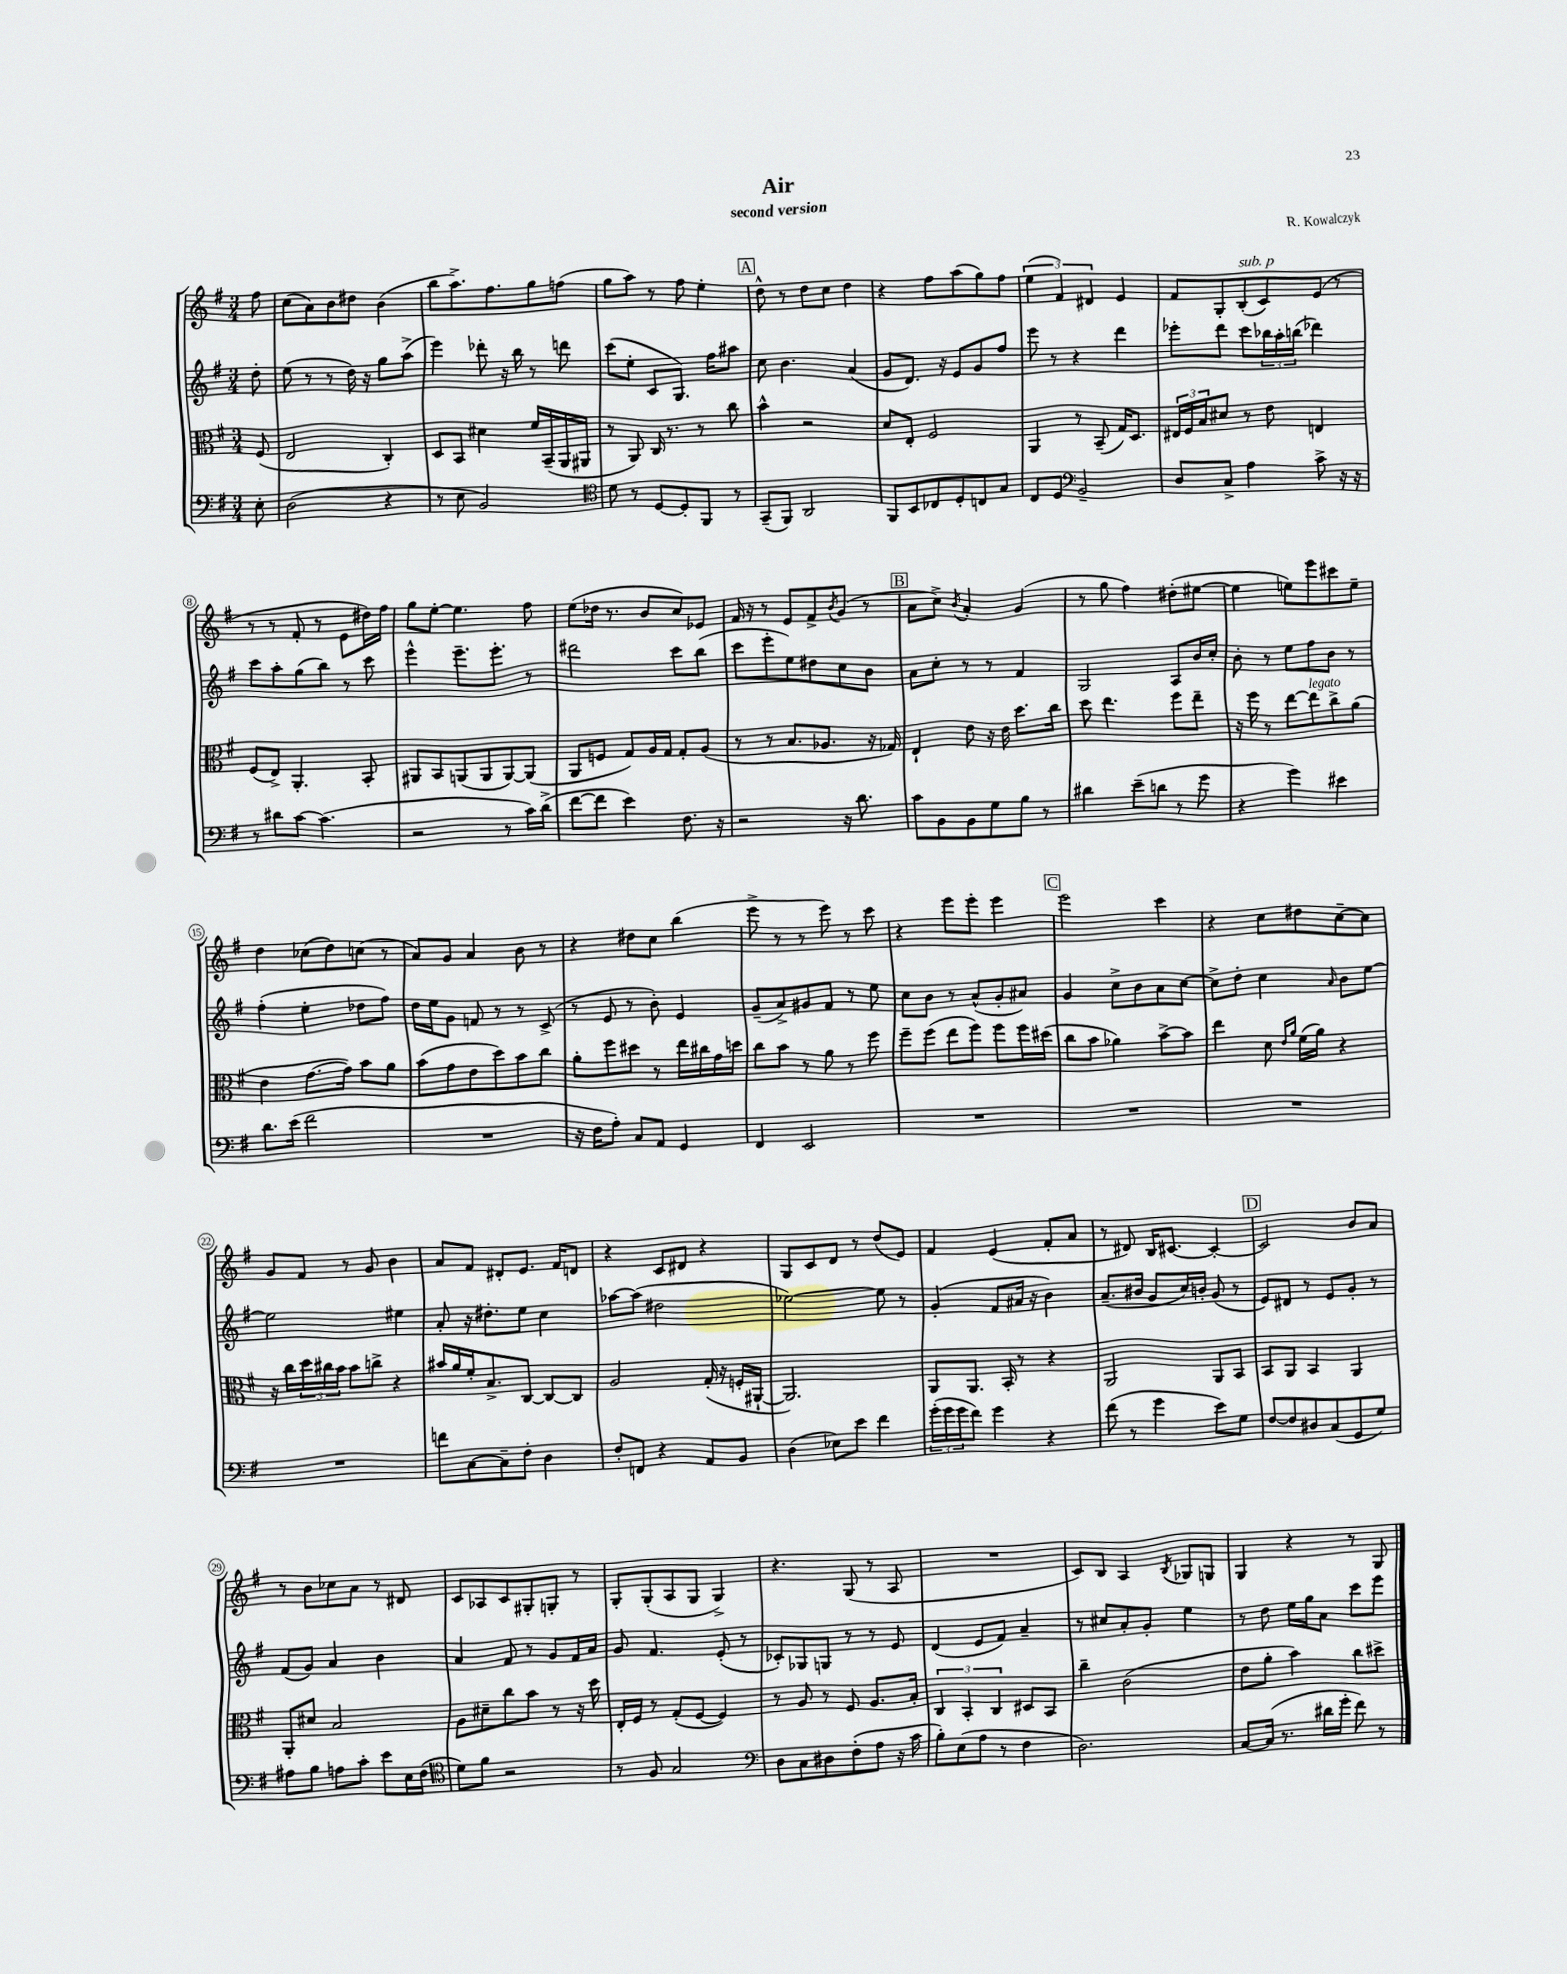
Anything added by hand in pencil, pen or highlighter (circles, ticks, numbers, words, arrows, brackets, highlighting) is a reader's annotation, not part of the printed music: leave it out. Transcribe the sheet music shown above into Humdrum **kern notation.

**kern	**kern	**kern	**kern
*staff4	*staff3	*staff2	*staff1
*clefF4	*clefC3	*clefG2	*clefG2
*k[f#]	*k[f#]	*k[f#]	*k[f#]
*M3/4	*M3/4	*M3/4	*M3/4
8E'	(8F#	8dd'	8ff#
=	=	=	=
(2D	2E	(8ee	(8cc
.	.	8r	8a)
.	.	8r	8b
.	.	16dd)	8dd#
.	.	16r	.
4r	4C')	8gg	(4b
.	.	(8aa^	.
=	=	=	=
8r	8D	4eee)	8bb
8E	8BB	.	8.aa^)
2BB)	4d#	8ddd-'	.
.	.	.	8.ff#
.	.	16r	.
.	.	16bb	.
.	16f#	8r	8gg
.	(16BB~	.	.
.	16AA	8ddd	(8ff
.	16AA#	.	.
=	=	=	=
*clefC4	*	*	*
8d	8r	(8ccc	8gg
8r	8AA)	8ee'	8aa)
[8D	16C	8c	8r
.	8.r	.	.
8D']	.	8.G)	8ff#
8FF#	8r	.	4ee'
.	.	16ff#	.
8r	8cc	8aa#	.
=	=	=	=
(8GG~	4b^^	8cc	8dd^^
8FF#)	.	4.b	8r
2AA	2r	.	8dd
.	.	.	8cc
.	.	(4a	4dd
=	=	=	=
8FF#	8d	8g	4r
8BB	8E'	8.d)	.
8C-	2F#	.	8ff#
.	.	16r	.
8D'	.	8e	(8aa
8C	.	8g	8gg)
8G	.	8ff#	8ff#
=	=	=	=
8C	4AA	8eee	(6ee
8D	.	8r	.
.	.	.	6f#)
*clefF4	*	*	*
2BB~	8r	4r	.
.	.	.	6d#
.	(8BB~	.	.
.	16G)	4ddd	4e
.	8.D	.	.
=	=	=	=
8D	24E#	8eee-'	8f#
.	24F#	.	.
.	24B	.	.
8C^	8d#	8ddd	8G'
4A	8r	8ccc	(8B'
.	8e	24bb-	8c)
.	.	24aa'	.
.	.	(24bb	.
8c^	4E	4ddd-)	(8e
16r	.	.	8r
16r	.	.	.
=	=	=	=
8r	(8F#	8ccc	8r
8d#	8E^)	8aa'	8r
[8c	4.AA'	(8gg	8f#'
(4.c]	.	8bb)	8r
.	.	8r	8e
.	8BB'	8ccc	16dd#)
.	.	.	16ff#
=	=	=	=
2r	8AA#	4eee^^	8gg
.	8BB	.	[8ee'
.	(8AA	8.eee~	4.ee]
.	8AA	.	.
.	.	8.eee'	.
8r	[8AA)	.	.
16c)	(8AA]	8r	8ff#
(16d^	.	.	.
=	=	=	=
[8f#	8AA	2ddd#	(8ee
8f#]	8F	.	16dd-
.	.	.	8.r
4e)	8G)	.	.
.	16A	.	8b
.	16G	.	.
8.F#	8G'	8ccc	8cc)
.	(8A	(8bb	8e-
16r	.	.	.
=	=	=	=
2r	8r	8ccc	16f#
.	.	.	16r
.	8r	8eee'	8r
.	8.B	8ee)	8e
.	.	8dd#	8f#^
.	8.A-	.	.
.	.	.	8qb
16r	.	8cc	(8g
8.d	.	.	.
.	16r	8b	8r
.	16G-)	.	.
=	=	=	=
8c	4E`	8a	8a
8BB	.	8cc'	8cc^)
.	.	.	8qb
8BB	8e	8r	4a'
8G	16r	8r	.
.	16e	.	.
8B	8.dd	4f#	(4g
8r	.	.	.
.	16cc	.	.
=	=	=	=
4d#	8dd	2G	8r
.	4.ee	.	8gg
(8e~	.	.	4ff#)
8d	.	.	.
8r	8ff#	8A	(8dd#'
8g	8ee~	16b	[8ee#
.	.	16cc'	.
=	=	=	=
4r	16r	8b'	4ee#]
.	16ff#	.	.
.	8r	8r	.
4g)	[8ee	8ee	8ee)
.	8ee]	8ff#	8eee
4e#	8cc^	8b	8ccc#
.	(8a	8r	8ee~
=	=	=	=
8.d	4e	(4ff#'	4dd
(16e	.	.	.
2f#	[8.g	4ee'	(8cc-
.	.	.	8dd)
.	16g])	.	.
.	8b	8dd-	(8cc
.	8a	8ff#)	8r
=	=	=	=
2.r	(8b	16dd	8a)
.	.	16ee	.
.	8g	8g	8g
.	8e	8f	4a
.	8dd)	8r	.
.	8b	8r	8b
.	8cc	(8c^	8r
=	=	=	=
16r	8a'	8r	4r
16F#	.	.	.
8A')	8ff#	8e	.
8C	8dd#	8r	8dd#
8AA	8r	8b')	8cc
4GG	16ee	4e	(4bb
.	16cc#	.	.
.	16g	.	.
.	16dd	.	.
=	=	=	=
4FF#	8cc	(8g~	8eee^
.	8b	8a^)	8r
2EE	8r	8g#	8r
.	8a	8f#	8eee)
.	8r	8r	8r
.	8ff#	8ee	8ccc
=	=	=	=
2.r	8ff#~	8cc	4r
.	(8ff#	8b	.
.	8ee	8r	8eee
.	8ff#)	(8a^^	8eee'
.	8ff#	8g'	4eee
.	16ff#	8a#)	.
.	(16dd#	.	.
=	=	=	=
2.r	8cc	4g	2eee
.	8b	.	.
.	4a-)	8cc^	.
.	.	8b	.
.	[8b^	8a	4ccc
.	8b]	[8cc	.
=	=	=	=
2.r	4ee	8cc^]	4r
.	.	8dd'	.
.	8d	4cc	8cc
.	16qqe	.	.
.	16qqa	.	.
.	(16f#	.	8dd#
.	16a)	.	.
.	.	16qqa	.
.	4r	8b	[8cc~
.	.	[8ee	8cc]
=	=	=	=
2.r	16r	2ee]	8g
.	16cc	.	.
.	24dd	.	8f#
.	24cc#	.	.
.	24b	.	.
.	8b	.	8r
.	8cc^	.	8g
.	4r	4ee#	4b
=	=	=	=
8f	16b#	8a'	8a
.	16a	.	.
[8C	16f#'	16r	8f#
.	8.B^	8.dd#'	.
8C~]	.	.	8d#'
8F#'	[8C	8ee	8.e
4D	8C_	4cc	.
.	.	.	16f#
.	8C]	.	8d
=	=	=	=
8F#'	2A	[8aa-	4r
8FF	.	(8aa-]	.
4r	.	2dd#	8c
.	.	.	8d#
8AA	(16G'	.	4r
.	16r	.	.
8BB	16F'	.	.
.	[16AA#`	.	.
=	=	=	=
(4D	2.AA#])	[2ee-)	8G
.	.	.	8c
8E-)	.	.	8d
8e	.	.	8r
4f#	.	8ee-]	(8dd
.	.	8r	8e)
=	=	=	=
(24g'	8AA	(4g'	4f#
24g	.	.	.
24g	.	.	.
8f#)	8.AA	.	.
4g	.	8f#	(4e
.	16BB'	.	.
.	8r	16a#	.
.	.	16r	.
4r	4r	4b)	8f#'
.	.	.	8a
=	=	=	=
(8f#	2AA	(8.a~	8r
8r	.	.	8d#)
.	.	16b#	.
4g	.	8g	16B
.	.	.	[8.c#
.	.	16cc)	.
.	.	16b'	.
8e)	8AA	(8g	4c#'_
8G	8BB	8r	.
=	=	=	=
[8F#	8BB	8e)	2c#]
8F#]	8AA	8d#	.
8D#	4BB	8r	.
(8C	.	8e	.
8GG	4AA	8g'	8b
8G)	.	8r	8a
=	=	=	=
8A#	8AA'	(8f#	8r
8B	8d#	8g)	8b
8A	2B	4a	8cc-
8c'	.	.	8a
8e	.	4b	8r
16E	.	.	8d#
(16F#	.	.	.
=	=	=	=
*clefC4	*	*	*
8d)	8A	4a	8c
8f#	8d#~	.	8A-
2r	8cc	8f#	8c
.	8b	8r	8G#'
.	8r	8g	8G'
.	16r	16f#	8r
.	16dd	16a	.
=	=	=	=
8r	16E'	8g	8G'
.	16F#	.	.
8F#	8r	4.f#	(8G'
2G	(8G'	.	8A
.	[8F#	.	8G
.	4F#])	(8e'	4G^)
.	.	8r	.
=	=	=	=
*clefF4	*	*	*
8D	8r	8c-')	4.r
8C	8A	8G-	.
8D#	8r	8G	.
(8F#'	8F#	8r	(8G
8A	8.A	8r	8r
16r	.	8e	8A
16c	16B'	.	.
=	=	=	=
8B')	6C	(4d	2.r
(8E	.	.	.
.	6BB'	.	.
8A	.	8e	.
.	6C	.	.
8r	.	8f#)	.
4F#	8D#	4a~	.
.	8BB	.	.
=	=	=	=
2.D)	4cc~	8r	8c)
.	.	8cc#	8B
.	(2c	8a'	4A
.	.	8g'	.
.	.	.	8qB
.	.	4ee	8G-
.	.	.	8G
=	=	=	=
[8C	8e	8r	4G
(16C]	8a'	8dd	.
8.r	.	.	.
.	4b)	16ee	4r
.	.	16gg	.
16d#	.	8a	.
16g'	.	.	.
8f#)	8cc	8ccc	8r
8r	8dd#^	8eee	8G
==	==	==	==
*-	*-	*-	*-
